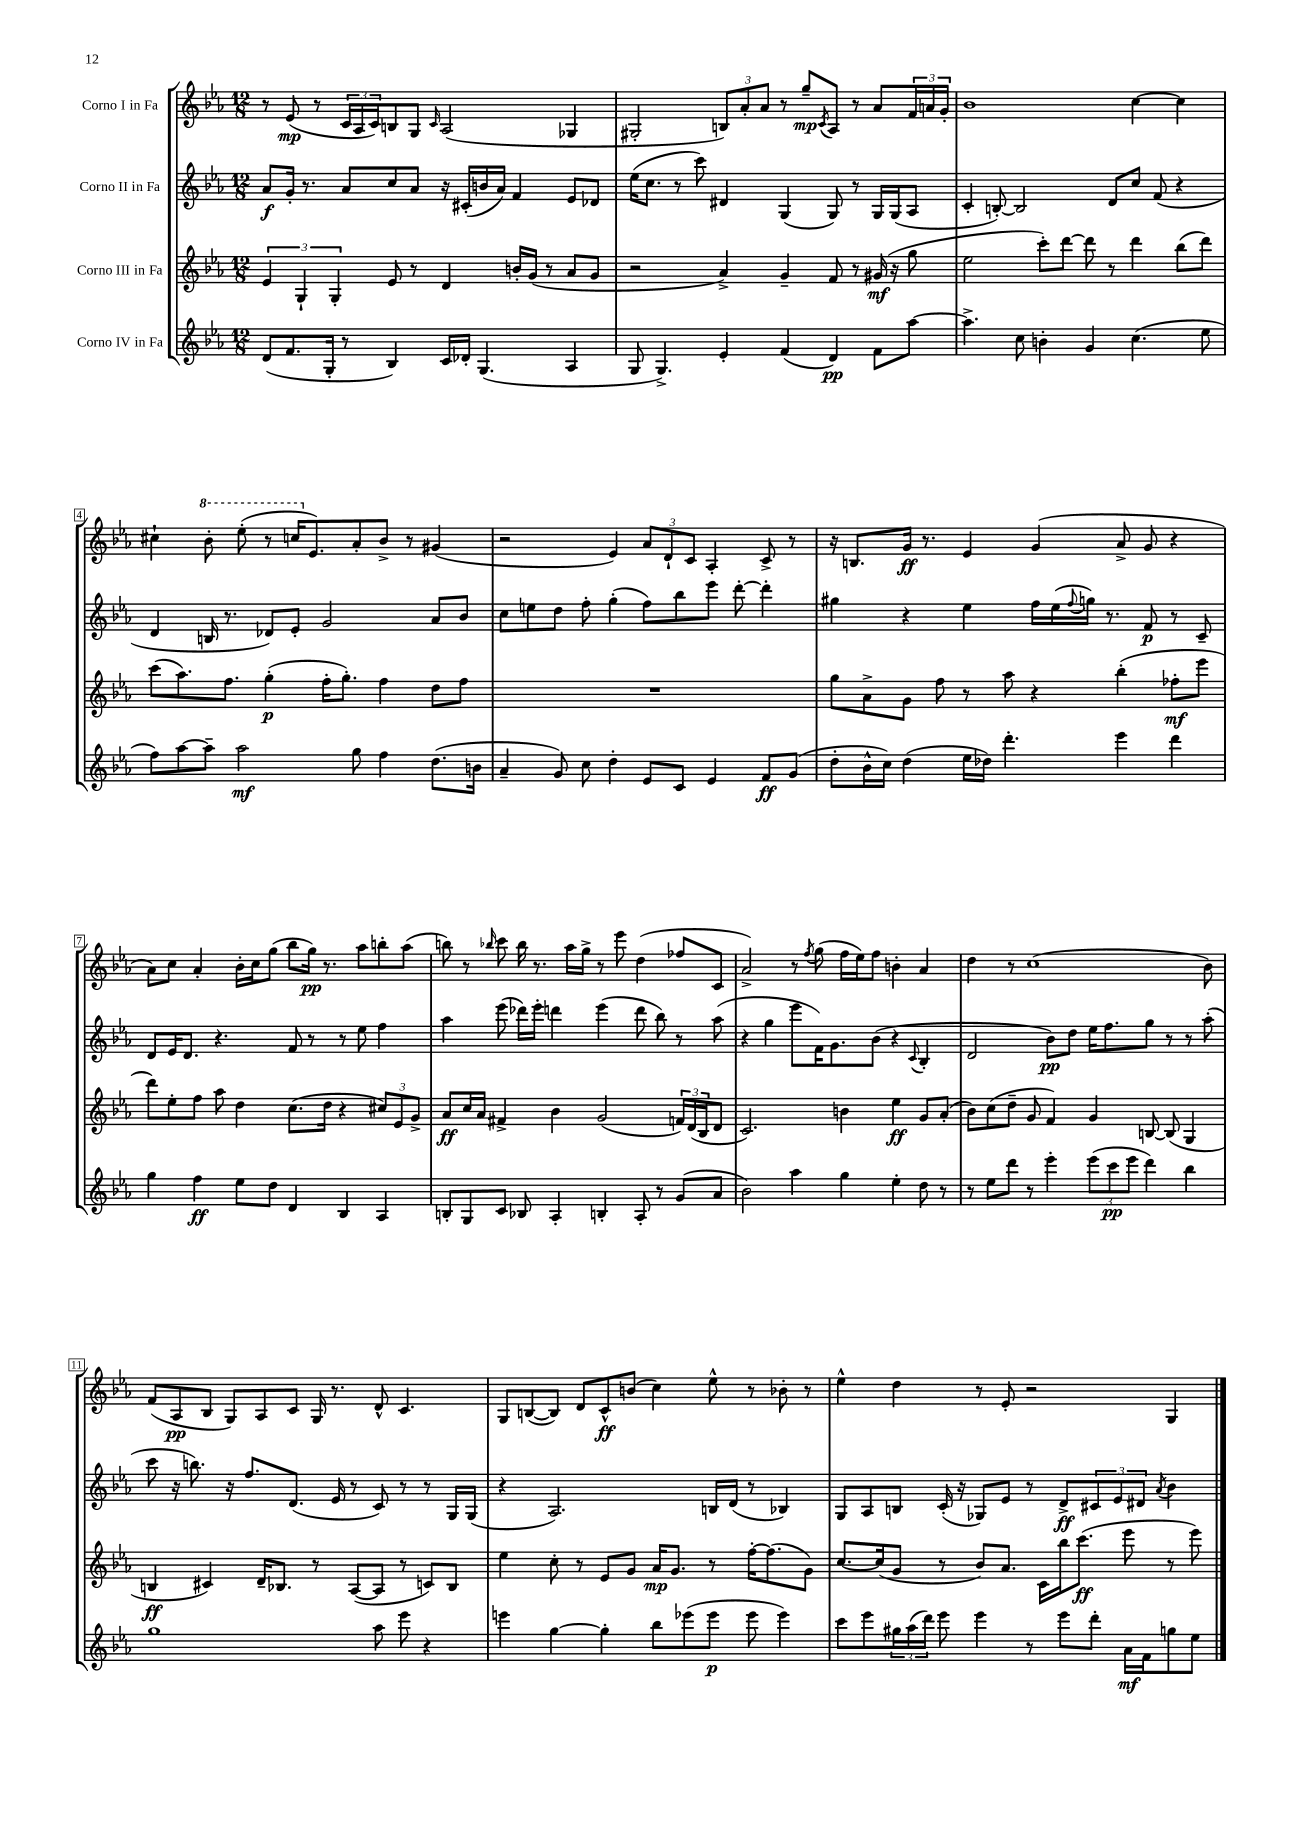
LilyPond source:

<<
\new StaffGroup <<
\new Staff = "s0" \with { instrumentName = "Corno I in Fa" } {
    \clef treble \key ees \major \numericTimeSignature \time 12/8
    r8 ees'8\mp( r8 \tuplet 3/2 { c'16 aes16 c'16) } b8 g8 \grace { c'16 } aes2( ges4 |
    gis2-. \tuplet 3/2 { b8) aes'8-. aes'8 } r8 g''8--\mp \acciaccatura { c'8 } aes8 r8 aes'8 \tuplet 3/2 { f'16 a'16 g'16-. } |
    bes'1 c''4~ c''4 |
    cis''4-! \ottava #1 bes''8-. ees'''8-.( r8 c'''!16 \ottava #0 ees'8.) aes'8-. bes'8-> r8 gis'4( |
    r2 ees'4) \tuplet 3/2 { aes'8 d'8-! c'8 } aes4-. c'8-> r8 |
    r16 b8. g'16\ff r8. ees'4 g'4( aes'8-> g'8 r4 |
    aes'8) c''8 aes'4-. bes'16-. c''16 g''8( bes''8 g''16\pp) r8. aes''8 b''8-. aes''8( |
    b''8) r8 \grace { bes''16 } c'''8 bes''16 r8. aes''16 g''16-> r8 ees'''8 d''4( fes''8 c'8 |
    aes'2->) r8 \acciaccatura { f''8 } g''8( f''16 ees''16) f''8 b'4-. aes'4 |
    d''4 r8 c''1( bes'8) |
    f'8( aes8\pp bes8 g8) aes8 c'8 g16 r8. d'8-^ c'4. |
    g8 b8~( b8) d'8 c'8-^\ff b'8( c''4) ees''8-^ r8 bes'8-. r8 |
    ees''4-^ d''4 r8 ees'8-. r2 g4 \bar "|." |
}
\new Staff = "s1" \with { instrumentName = "Corno II in Fa" } {
    \clef treble \key ees \major \numericTimeSignature \time 12/8
    aes'8\f g'16-. r8. aes'8 c''8 aes'8 r16 cis'16-.( b'16 aes'16) f'4 ees'8 des'8 |
    ees''16( c''8. r8 c'''8) dis'4 g4( g8) r8 g16 g16( aes8 |
    c'4-. b8~-.) b2 d'8 c''8 f'8( r4 |
    d'4 b16 r8. des'8) ees'8-. g'2 aes'8 bes'8 |
    c''8 e''8 d''8 f''8-. g''4-.( f''8) bes''8 ees'''8 d'''8~-. d'''4-. |
    gis''4 r4 ees''4 f''16 ees''16( \appoggiatura { f''8 } g''16) r8. f'8\p r8 c'8-- |
    d'8 ees'16 d'8. r4. f'8 r8 r8 ees''8 f''4 |
    aes''4 ees'''8( des'''16) ees'''16-. d'''4 ees'''4( d'''8 bes''8) r8 aes''8( |
    r4 g''4 ees'''8 f'16) g'8. bes'8( r4 \appoggiatura { c'8 } bes4-. |
    d'2 bes'8\pp) d''8 ees''16 f''8. g''8 r8 r8 aes''8-.( |
    c'''8 r16 b''8.) r16 f''8. d'8.( ees'16 r8 c'8) r8 r8 g16 g16( |
    r4 aes2.) b16 d'16( r8 bes4) |
    g8 aes8 b8 c'16-.( r16 ges8) ees'8 r8 d'8->\ff \tuplet 3/2 { cis'8 ees'8 dis'8 } \acciaccatura { aes'8 } bes'4 \bar "|." |
}
\new Staff = "s2" \with { instrumentName = "Corno III in Fa" } {
    \clef treble \key ees \major \numericTimeSignature \time 12/8
    \tuplet 3/2 { ees'4 g4-! g4-. } ees'8 r8 d'4 b'16-. g'16( r8 aes'8 g'8 |
    r2 aes'4->) g'4-- f'8 r8 gis'16\mf( r16 g''8 |
    ees''2 c'''8-.) d'''8~ d'''8 r8 d'''4 bes''8( d'''8) |
    c'''8( aes''8.) f''8. g''4-.\p( f''16-. g''8.-.) f''4 d''8 f''8 |
    R1. |
    g''8 aes'8-> g'8 f''8 r8 aes''8 r4 bes''4-.( fes''8-.\mf ees'''8 |
    d'''8) ees''8-. f''8 aes''8 d''4 c''8.( d''16 r4 \tuplet 3/2 { cis''8) ees'8 g'8-> } |
    aes'8\ff c''16 aes'16 fis'4-> bes'4 g'2( \tuplet 3/2 { f'16) d'16( bes16 } d'8 |
    c'2.) b'4 ees''4\ff g'8 aes'8-.( |
    bes'8) c''8( d''8-- g'8 f'4) g'4 b8~ b8( g4 |
    b4\ff cis'4) d'16-- bes8. r8 aes8~( aes8 r8 c'8) bes8 |
    ees''4 c''8-. r8 ees'8 g'8 aes'16\mp g'8. r8 f''16~-. f''8.( g'8) |
    c''8.~ c''16( g'8 r8 bes'8) aes'8. c'16 bes''16 c'''8.\ff( ees'''8 r8 ees'''8) \bar "|." |
}
\new Staff = "s3" \with { instrumentName = "Corno IV in Fa" } {
    \clef treble \key ees \major \numericTimeSignature \time 12/8
    d'8( f'8. g16-. r8 bes4) c'16 des'16-. g4.( aes4 |
    g8 g4.->) ees'4-. f'4( d'4\pp) f'8 aes''8~ |
    aes''4.-> c''8 b'4-. g'4 c''4.( ees''8 |
    f''8) aes''8~ aes''8-- aes''2\mf g''8 f''4 d''8.( b'16 |
    aes'4-- g'8) c''8 d''4-. ees'8 c'8 ees'4 f'8\ff g'8( |
    d''8-. bes'16-^ c''16) d''4( ees''16 des''16) d'''4.-. ees'''4 d'''4 |
    g''4 f''4\ff ees''8 d''8 d'4 bes4 aes4 |
    b8-. g8 c'8 bes8 aes4-. b4-. aes8-. r8 g'8( aes'8 |
    bes'2) aes''4 g''4 ees''4-. d''8 r8 |
    r8 ees''8 d'''8 r8 ees'''4-. \tuplet 3/2 { ees'''8( c'''8\pp ees'''8 } d'''4) bes''4 |
    g''1 aes''8 ees'''8 r4 |
    e'''4 g''4~ g''4-. bes''8 ees'''8( ees'''8\p ees'''8 ees'''4) |
    c'''8 ees'''8 \tuplet 3/2 { gis''16 aes''16( d'''16) } ees'''8 ees'''4 r8 ees'''8 d'''8-. aes'16\mf f'16 g''8 ees''8 \bar "|." |
}
>>
>>
\layout { \context { \Score \override BarNumber.stencil = #(make-stencil-boxer 0.1 0.3 ly:text-interface::print) } }
